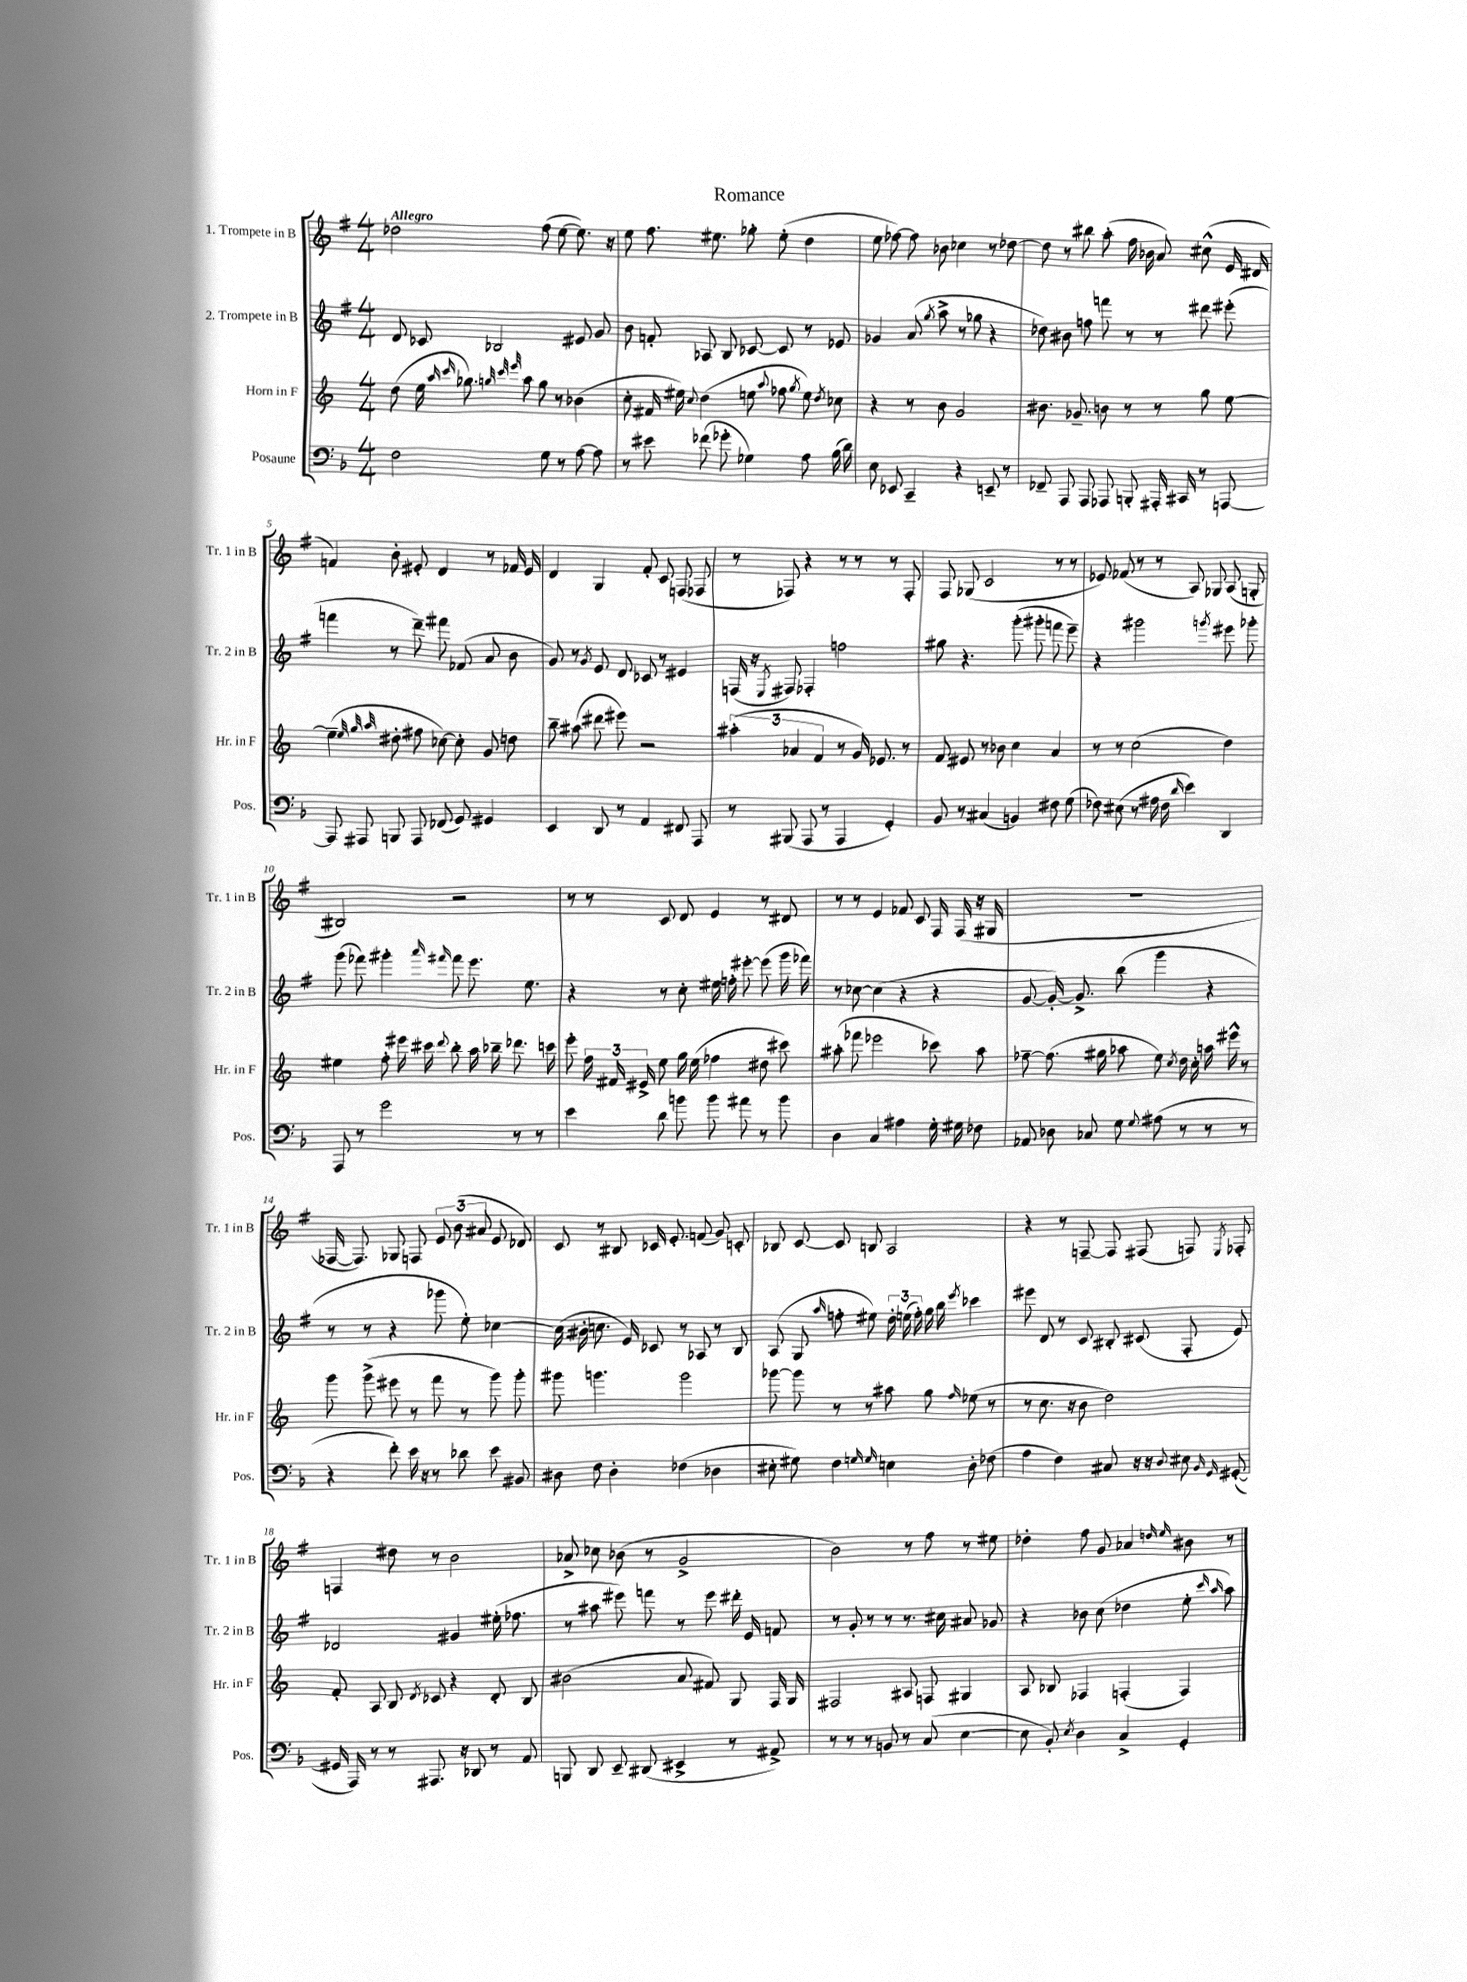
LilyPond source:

\header { title = "Romance" }
<<
\new StaffGroup <<
\new Staff = "s0" \with { instrumentName = "1. Trompete in B" shortInstrumentName = "Tr. 1 in B" } {
    \clef treble \key g \major \numericTimeSignature \time 4/4 \tempo "Allegro"
    \autoBeamOff des''2 fis''8( e''8~ e''8.) r16 |
    e''8 fis''8. eis''8. ges''8-. eis''8-.( d''4 |
    e''8 fes''8~) fes''8 bes'8 ces''4 r8 des''8~ |
    des''8 r8 bis''8 a''8-.( fis''16 bes'16 a'8) cis''8-^( e'16 dis'16 |
    f'4) b'8-. eis'8-. d'4 r8 fes'16 eis'16 |
    d'4 g4 fis'8-. c'8 f8( fes8 |
    r8 fes8) r4 r8 r8 r8 fes8-. |
    fis8 ges8( c'2 r8 r8 |
    ees'8) fes'8( r8 r8 a8) ges8 a8( g8-. |
    bis2) r2 |
    r8 r8 c'8 d'8 e'4 r8 dis'8 |
    r8 r8 e'4 fes'8 c'8 fis16 fis16( r16 gis16 |
    R1 |
    fes16~ fes8.) ges8 f8 \tuplet 3/2 { e'8 b'8( ais'8 } e'8 des'8) |
    c'8 r8 bis8 ces'16 e'8.-. f'8( g'8) c'8-. |
    bes8 c'8~ c'8 b8 a2 |
    r4 r8 f8~-- f8 fis8( f8) \acciaccatura { e8 } fes8-. |
    f4 dis''8 r8 b'2 |
    aes'8-> ces''8 bes'8( r8 g'2-> |
    b'2) r8 fis''8 r8 eis''8 |
    des''4-. fis''8 g'8 aes'4 \grace { d''16 e''16 } bis'8 r8 \bar "|." |
}
\new Staff = "s1" \with { instrumentName = "2. Trompete in B" shortInstrumentName = "Tr. 2 in B" } {
    \clef treble \key g \major \numericTimeSignature \time 4/4
    \autoBeamOff d'8 ces'8 bes2 eis'8 g'8 |
    b'8 f'8-. aes8 b8 ces'8~ ces'8 r8 ees'8 |
    ges'4 a'8( \acciaccatura { g''8 } a''8-> r8 ges''8 r4 |
    des''8) bis'8 f''8 f'''8 r8 r8 dis'''8 eis'''8-.( |
    f'''4 r8 d'''8--) fis'''8 fes'8( a'8 b'8 |
    g'8) r8 \acciaccatura { g'8 } e'8 d'8 ces'8 r8 eis'4 |
    f16( r16 \acciaccatura { e8 } fis8) fes4-. f''2 |
    gis''8 r4. g'''8-.( gis'''8-. f'''8 e'''8--) |
    r4 gis'''2 \acciaccatura { g'''8 } eis'''8 ges'''8-. |
    g'''8( fes'''8) gis'''4-. \grace { a'''16 fis'''16 } fis'''8 e'''8. e''8. |
    r4 r8 c''8-. eis''16 f''16-. eis'''8~-. eis'''8( g'''16 fes'''16) |
    r8 ces''8~ ces''4( r4 r4 |
    g'8~ g'16~-.) g'8.-> b''8( g'''4 r4 |
    r8 r8 r4 ges'''8 e''8-.) ces''4~ |
    ces''16( bis'16-. c''8. e'16) ces'8 r8 aes8 r8 b8 |
    a8( g8 \grace { a''16 } f''8-. eis''8) \tuplet 3/2 { d''16-. e''16( f''16-.) } g''16 b''16 \acciaccatura { e'''8 } ces'''4 |
    eis'''8 d'8 r8 c'8 bis8-. cis'8( fis8-. e'8) |
    des'2 gis'4 eis''16-.( fes''8. |
    r8 ais''8 eis'''8) f'''8 r8 eis'''8 dis'''16-. e'16 f'8 |
    r8 g'8-. r8 r8 r8. cis''16 ais'8 ges'8 |
    r4 bes'8 c''8( des''4 e''8-. \grace { c'''16 a''16 } a''8) \bar "|." |
}
\new Staff = "s2" \with { instrumentName = "Horn in F" shortInstrumentName = "Hr. in F" } {
    \clef treble \key c \major \numericTimeSignature \time 4/4
    \autoBeamOff d''8( e''16 \grace { a''16 c'''16 } ges''8.) \grace { g''32 c'''32 e'''32 } a''8 g''8 r8 bes'4( |
    c''8-. fis'16 eis''16) \appoggiatura { c''8 } d''4( e''8 \appoggiatura { a''8 } fes''8 \acciaccatura { g''8 } e''8) \acciaccatura { d''8 } ces''8 |
    r4 r8 b'8 g'2 |
    bis'8. ges'8.-- b'8 r8 r8 g''8 e''8~ |
    e''4--( \grace { e''32 g''32 a''32 } dis''8-. fis''8 ces''8~) ces''8-. g'8 d''8 |
    b''8-- ais''8( dis'''8 eis'''8) r2 |
    \tuplet 3/2 { ais''4-.( aes'4 f'4 } r8 g'16) ees'8. r8 |
    f'8 eis'8 r8 bes'8 c''4 a'4 |
    r8 r8 c''2( d''4) |
    eis''4 f''8-. eis'''16 cis'''16 \appoggiatura { d'''8 } b''8-. a''16 bes''16-- des'''8. c'''16 |
    e'''8-. \tuplet 3/2 { f''16 fis'16 eis'16-> } e''8 g''16 e''16( fes''4 dis''8 cis'''8) |
    ais''8-.( fes'''8 ees'''2 ces'''8) ais''8 |
    fes''8~-- fes''8.( gis''16 aes''8 e''8) \acciaccatura { c''8 } d''16 c''16-. a''16 eis'''16-^ r8 |
    g'''8 g'''8->( eis'''8 r8 f'''8 r8 g'''8) g'''8-. |
    gis'''8 g'''4. g'''2 |
    ges'''8~ ges'''8 r8 r8 ais''8 g''8 \grace { f''16 } ees''8( r8 |
    r8 c''8. r16 b'8 d''2) |
    f'8-. a8 b8 \acciaccatura { d'8 } ces'8 r4 d'8-. b8 |
    bis'2( a'8 fis'8) g8 f16 g16 |
    fis2 ais8 f8 gis4 |
    a8 bes8 fes4 f4-.( f4) \bar "|." |
}
\new Staff = "s3" \with { instrumentName = "Posaune" shortInstrumentName = "Pos." } {
    \clef bass \key f \major \numericTimeSignature \time 4/4
    \autoBeamOff f2 g8 r8 a8~ a8 |
    r8 eis'8 fes'8( ges'8-. ges4) a8 bes16( d'16) |
    e8 ees,8 c,4-- r4 e,8-- r8 |
    fes,8-- a,,8 a,,8 aes,,8 b,,8-. ais,,16-. cis,16 r8 a,,8~ |
    a,,8 ais,,8 b,,8 ais,,8 fes,8( g,8) gis,4 |
    e,4 d,8 r8 a,4 fis,8 a,,8 |
    r8 bis,,8( a,,8 r8 a,,4 g,4-.) |
    bes,8 r8 cis4( b,4) fis8 g8( |
    fes8) eis8( r8 ais16 fes16 \grace { d'16 } e'4) d,4 |
    a,,8 r8 g'2 r8 r8 |
    e'4 d'8 b'8 b'8 ais'8 r8 b'8 |
    d4 c4 ais4 g16-. gis16 fes8 |
    aes,8 des8 ces8 g8 \appoggiatura { g8 } ais8( r8 r8 r8 |
    r4 f'8-.) e'16 r16 r8 des'8 e'8 bis,8 |
    dis8 f8 dis4-. fes4( des4 |
    eis8-. gis8) f4 \grace { g16 g16 } e4 d8-. fes8( |
    a4 f4) cis8 r16 r16 \appoggiatura { d8 } eis8 \grace { bes,16 g,16 } gis,8~-.( |
    gis,16 a,,16) r8 r8 ais,,8. r16 des,8 r8 a,8 |
    b,,8 d,8 e,8-- dis,8( eis,4-> r8 ais,8->) |
    r8 r8 r8 b,8 r8 c8( e4~ |
    e8 bes,8-.) \acciaccatura { e8 } d4 c4-> g,4-. \bar "|." |
}
>>
>>
